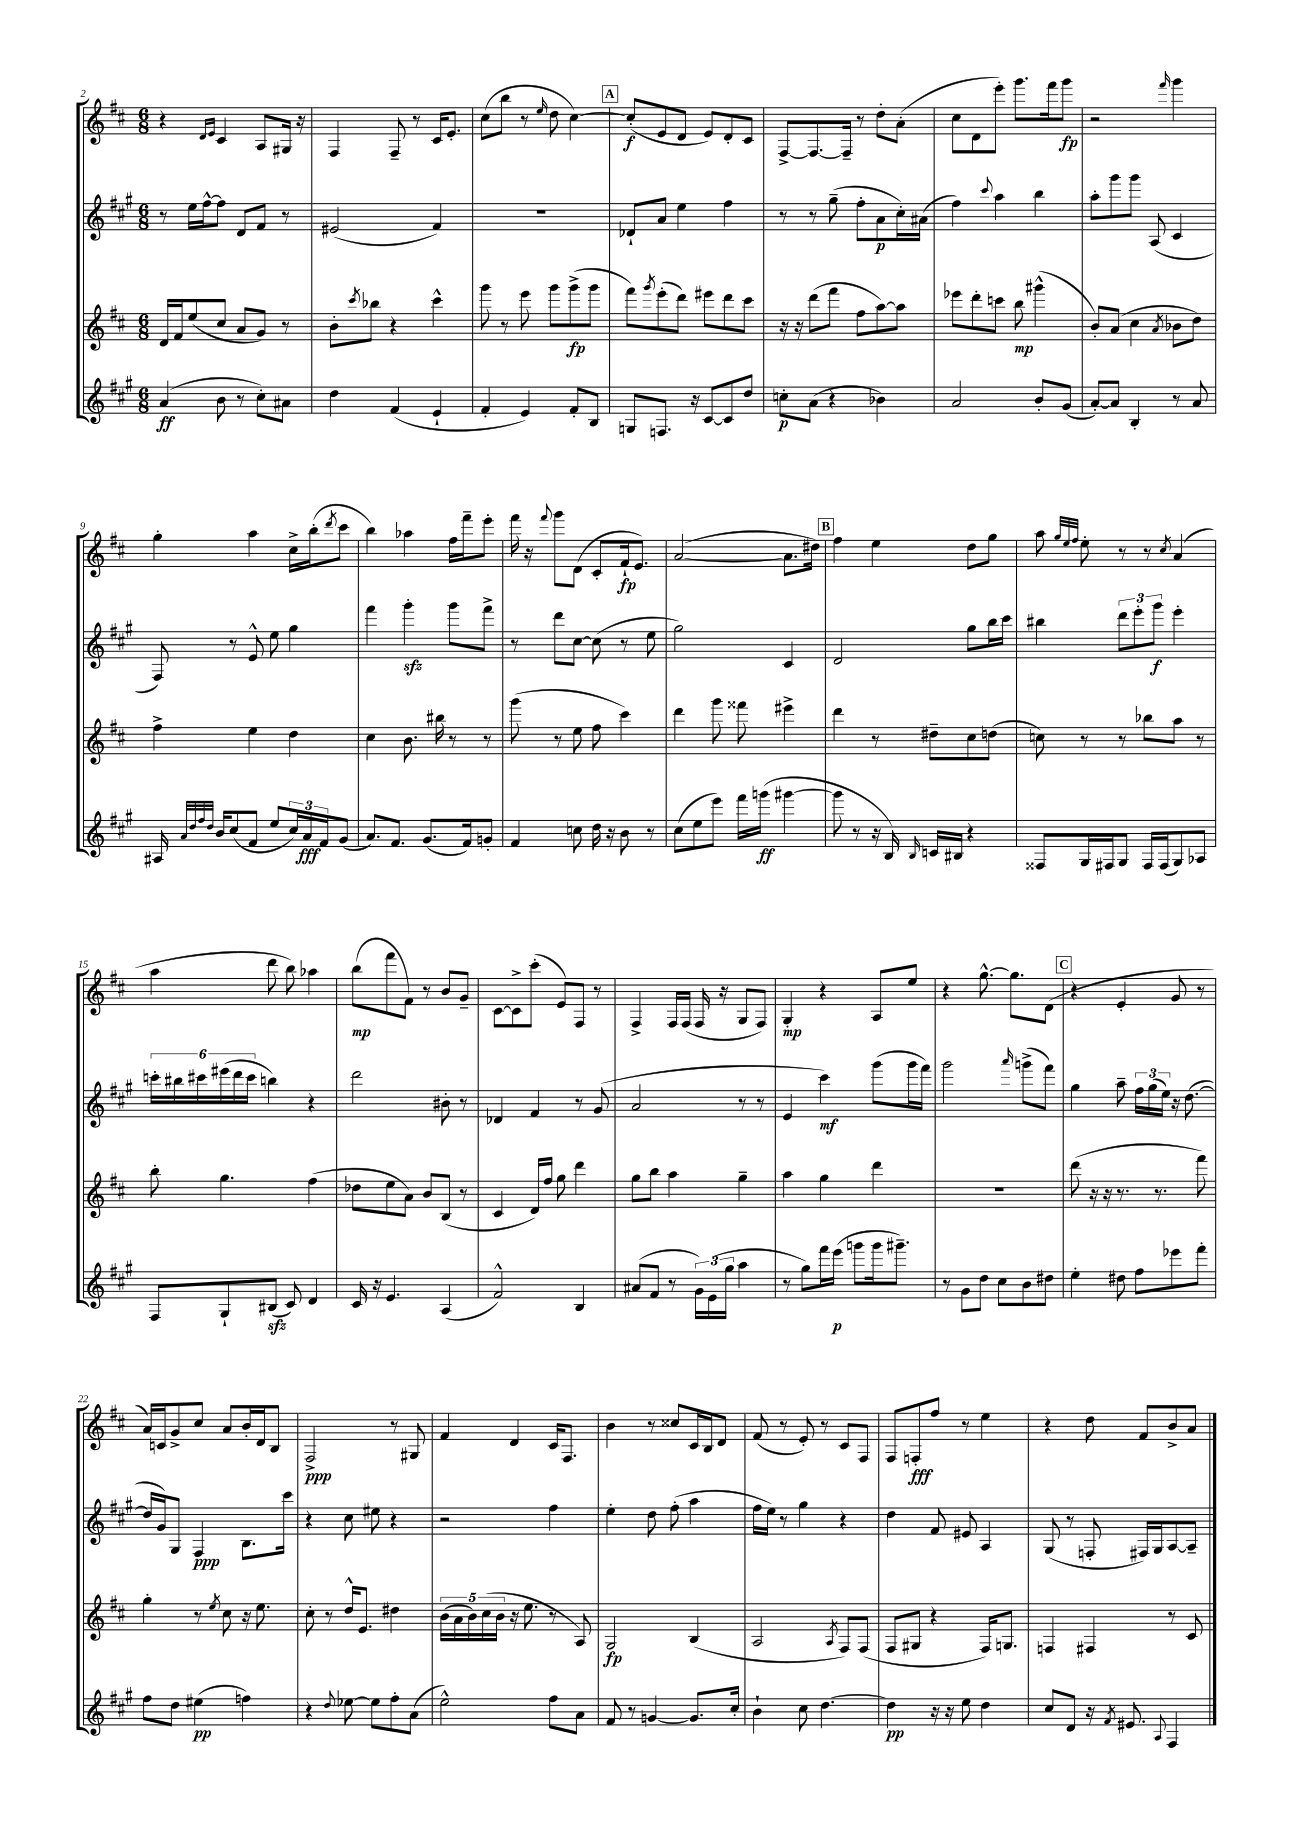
<<
\new StaffGroup <<
\new Staff = "s0" {
    \clef treble \key d \major \numericTimeSignature \time 6/8
    r4 \grace { d'16 e'16 } cis'4 a8 gis16 r16 |
    fis4 fis8-- r8 cis'16 e'8.-. |
    cis''8( b''8 r8 \grace { e''16 } d''8 cis''4~) |
    \mark \markup { \box "A" } cis''8-.\f( e'8 d'8 e'8) d'8-. cis'8 |
    fis8~-> fis8.~ fis16-- r8 d''8-. a'8-.( |
    cis''8 d'8 e'''8-.) g'''8. fis'''16 g'''8\fp |
    r2 \grace { fis'''16 } g'''4 |
    g''4-. a''4 cis''16-> b''16-.( \acciaccatura { d'''8 } cis'''8 |
    b''4) aes''4 fis''16 fis'''16-- e'''8-. |
    fis'''16 r16 \appoggiatura { fis'''8 } g'''8 d'8( cis'8-. fis'16-!\fp e'8.) |
    a'2~( a'8. dis''16) |
    \mark \markup { \box "B" } fis''4 e''4 d''8 g''8 |
    a''8 \grace { g''32 e''32 fis''32 } e''8-. r8 r8 \acciaccatura { cis''8 } a'4( |
    a''4 d'''8 b''8) aes''4 |
    b''8\mp( fis'''8 fis'8) r8 b'8 g'8-- |
    cis'8~ cis'8-> cis'''8-.( e'8) fis8 r8 |
    fis4-> fis16 fis16( fis16 r16 g8 fis8) |
    g4-.\mp r4 a8 e''8 |
    r4 g''8.~-^ g''8. d'8( |
    \mark \markup { \box "C" } r4 e'4-. g'8 r8 |
    a'16) c'16 g'8-> cis''8 a'8 b'16-. d'16 b8 |
    fis2->\ppp r8 gis8 |
    fis'4 d'4 cis'16 fis8. |
    b'4 r8 cisis''8 cis'16 b16 d'8 |
    fis'8( r8 e'8-.) r8 cis'8 fis8 |
    fis8 f8-.\fff fis''8 r8 e''4 |
    r4 d''8 fis'8 b'8-> a'8 \bar "|." |
}
\new Staff = "s1" {
    \clef treble \key a \major \numericTimeSignature \time 6/8
    r8 e''16 fis''16~-^ fis''8 d'8 fis'8 r8 |
    eis'2( fis'4) |
    R2. |
    \mark \markup { \box "A" } des'8-! a'8 e''4 fis''4 |
    r8 r8 gis''8--( fis''8-. a'8\p cis''16-.) ais'16( |
    fis''4) \appoggiatura { cis'''8 } a''4 b''4 |
    a''8-. gis'''8 gis'''8 a8( cis'4 |
    fis8) r8 e'8-^ e''8 gis''4 |
    fis'''4 gis'''4-.\sfz gis'''8 fis'''8-> |
    r8 d'''8 cis''8~ cis''8( r8 e''8 |
    gis''2) cis'4 |
    \mark \markup { \box "B" } d'2 gis''8 b''16 cis'''16 |
    bis''4 \tuplet 3/2 { d'''8 e'''8-. gis'''8\f } e'''4-. |
    \tuplet 6/4 { c'''16-. bis''16 cis'''16 eis'''16( d'''16 cis'''16 } b''4) r4 |
    d'''2 bis'8-. r8 |
    des'4 fis'4 r8 gis'8( |
    a'2 r8 r8 |
    e'4 cis'''4\mf) gis'''8( gis'''16 fis'''16) |
    gis'''2 \grace { a'''16 } g'''8->( fis'''8) |
    \mark \markup { \box "C" } gis''4 a''8-- \tuplet 3/2 { fis''16 gis''16( e''16) } r16 d''8.~( |
    d''16 gis'16) gis8 fis4\ppp b8. cis'''16 |
    r4 cis''8 eis''8 r4 |
    r2 fis''4 |
    e''4-. d''8 fis''8-.( a''4 |
    fis''16 e''16) r8 gis''4 r4 |
    d''4 fis'8 eis'8 a4 |
    gis8( r8 f8-. fis16) gis16 a8~ a8-- \bar "|." |
}
\new Staff = "s2" {
    \clef treble \key d \major \numericTimeSignature \time 6/8
    d'16 fis'16 e''8( cis''8 a'8 g'8) r8 |
    b'8-. \acciaccatura { cis'''8 } bes''8 r4 cis'''4-^ |
    g'''8 r8 e'''8 g'''8 g'''8->\fp( g'''8 |
    \mark \markup { \box "A" } fis'''8) \acciaccatura { g'''8 } e'''8-.( d'''8) eis'''8 d'''8 cis'''8 |
    r16 r16 d'''8( fis'''8 fis''8 a''8~) a''8 |
    ees'''8 d'''8-. c'''8 b''8\mp gis'''4-^( |
    b'8-.) a'8( cis''4 \acciaccatura { a'8 } bes'8 d''8) |
    fis''4-> e''4 d''4 |
    cis''4 b'8. bis''16 r8 r8 |
    g'''8( r8 e''8 fis''8 cis'''4) |
    d'''4 g'''8 fisis'''8 eis'''4-> |
    \mark \markup { \box "B" } d'''4 r8 dis''8-- cis''8 d''8( |
    c''8) r8 r8 bes''8 a''8 r8 |
    b''8-. g''4. fis''4( |
    des''8 e''8 a'8) b'8 b8( r8 |
    cis'4 d'16) fis''16 g''8 d'''4 |
    g''8 b''8 a''4 g''4-- |
    a''4 g''4 d'''4 |
    R2. |
    \mark \markup { \box "C" } d'''8( r16 r16 r8. r8. fis'''8) |
    g''4-. r8 \acciaccatura { e''8 } cis''8 r16 e''8. |
    cis''8-. r8 d''16-^ e'8. dis''4 |
    \tuplet 5/4 { b'16( a'16 b'16) cis''16( b'16 } r16 e''8. r8 a8) |
    g2\fp b4( |
    a2 \acciaccatura { a8 } fis8) fis8( |
    fis8 gis8 r4 fis16) g8. |
    f4 fis4 r8 cis'8 \bar "|." |
}
\new Staff = "s3" {
    \clef treble \key a \major \numericTimeSignature \time 6/8
    a'4\ff( b'8 r8 cis''8-.) ais'8 |
    d''4 fis'4( e'4-! |
    fis'4-. e'4) fis'8-. b8 |
    \mark \markup { \box "A" } g8 f8. r16 cis'8~ cis'8 d''8 |
    c''8-.\p a'8( r4 bes'4) |
    a'2 b'8-. gis'8( |
    a'8~-.) a'8 b4-. r8 a'8 |
    ais16 \grace { a'32 d''32 fis''32 d''32 } b'16 cis''8( fis'8 e''8 \tuplet 3/2 { cis''16) a'16\fff fis'16 } gis'8( |
    a'8.) fis'8. gis'8.( fis'16) g'8-. |
    fis'4 c''8 d''16 r16 b'8 r8 |
    cis''8( e''8 e'''8) fis'''16 g'''16\ff( gis'''4~ |
    \mark \markup { \box "B" } gis'''8 r8 r16 b16) \grace { b16 } c'16 bis16 r4 |
    fisis8 gis16 fis16 gis8 fis16 fis16( gis8) aes8 |
    fis8 gis8-! bis8\sfz( cis'8) d'4 |
    cis'16 r16 e'4. a4( |
    fis'2-^) b4 |
    ais'8( fis'8 r8 \tuplet 3/2 { gis'16) e'16( gis''16 } a''4 |
    r8 gis''8) fis'''16 e'''16\p( g'''8 g'''16 gis'''8.--) |
    r8 gis'8 d''8 cis''8 b'8 dis''8 |
    \mark \markup { \box "C" } e''4-. dis''8 fis''8 ees'''8 fis'''8-. |
    fis''8 d''8 eis''4\pp( f''4) |
    r4 \appoggiatura { d''8 } ees''8~ ees''8 fis''8-. a'8( |
    e''2-^) fis''8 a'8 |
    fis'8 r8 g'4~ g'8. cis''16-. |
    b'4-! cis''8 d''4.~ |
    d''4\pp r16 r16 e''8 d''4 |
    cis''8 d'8 r16 \acciaccatura { fis'8 } eis'8. \appoggiatura { a8 } fis4 \bar "|." |
}
>>
>>
\layout { \context { \Score currentBarNumber = #2 } }
